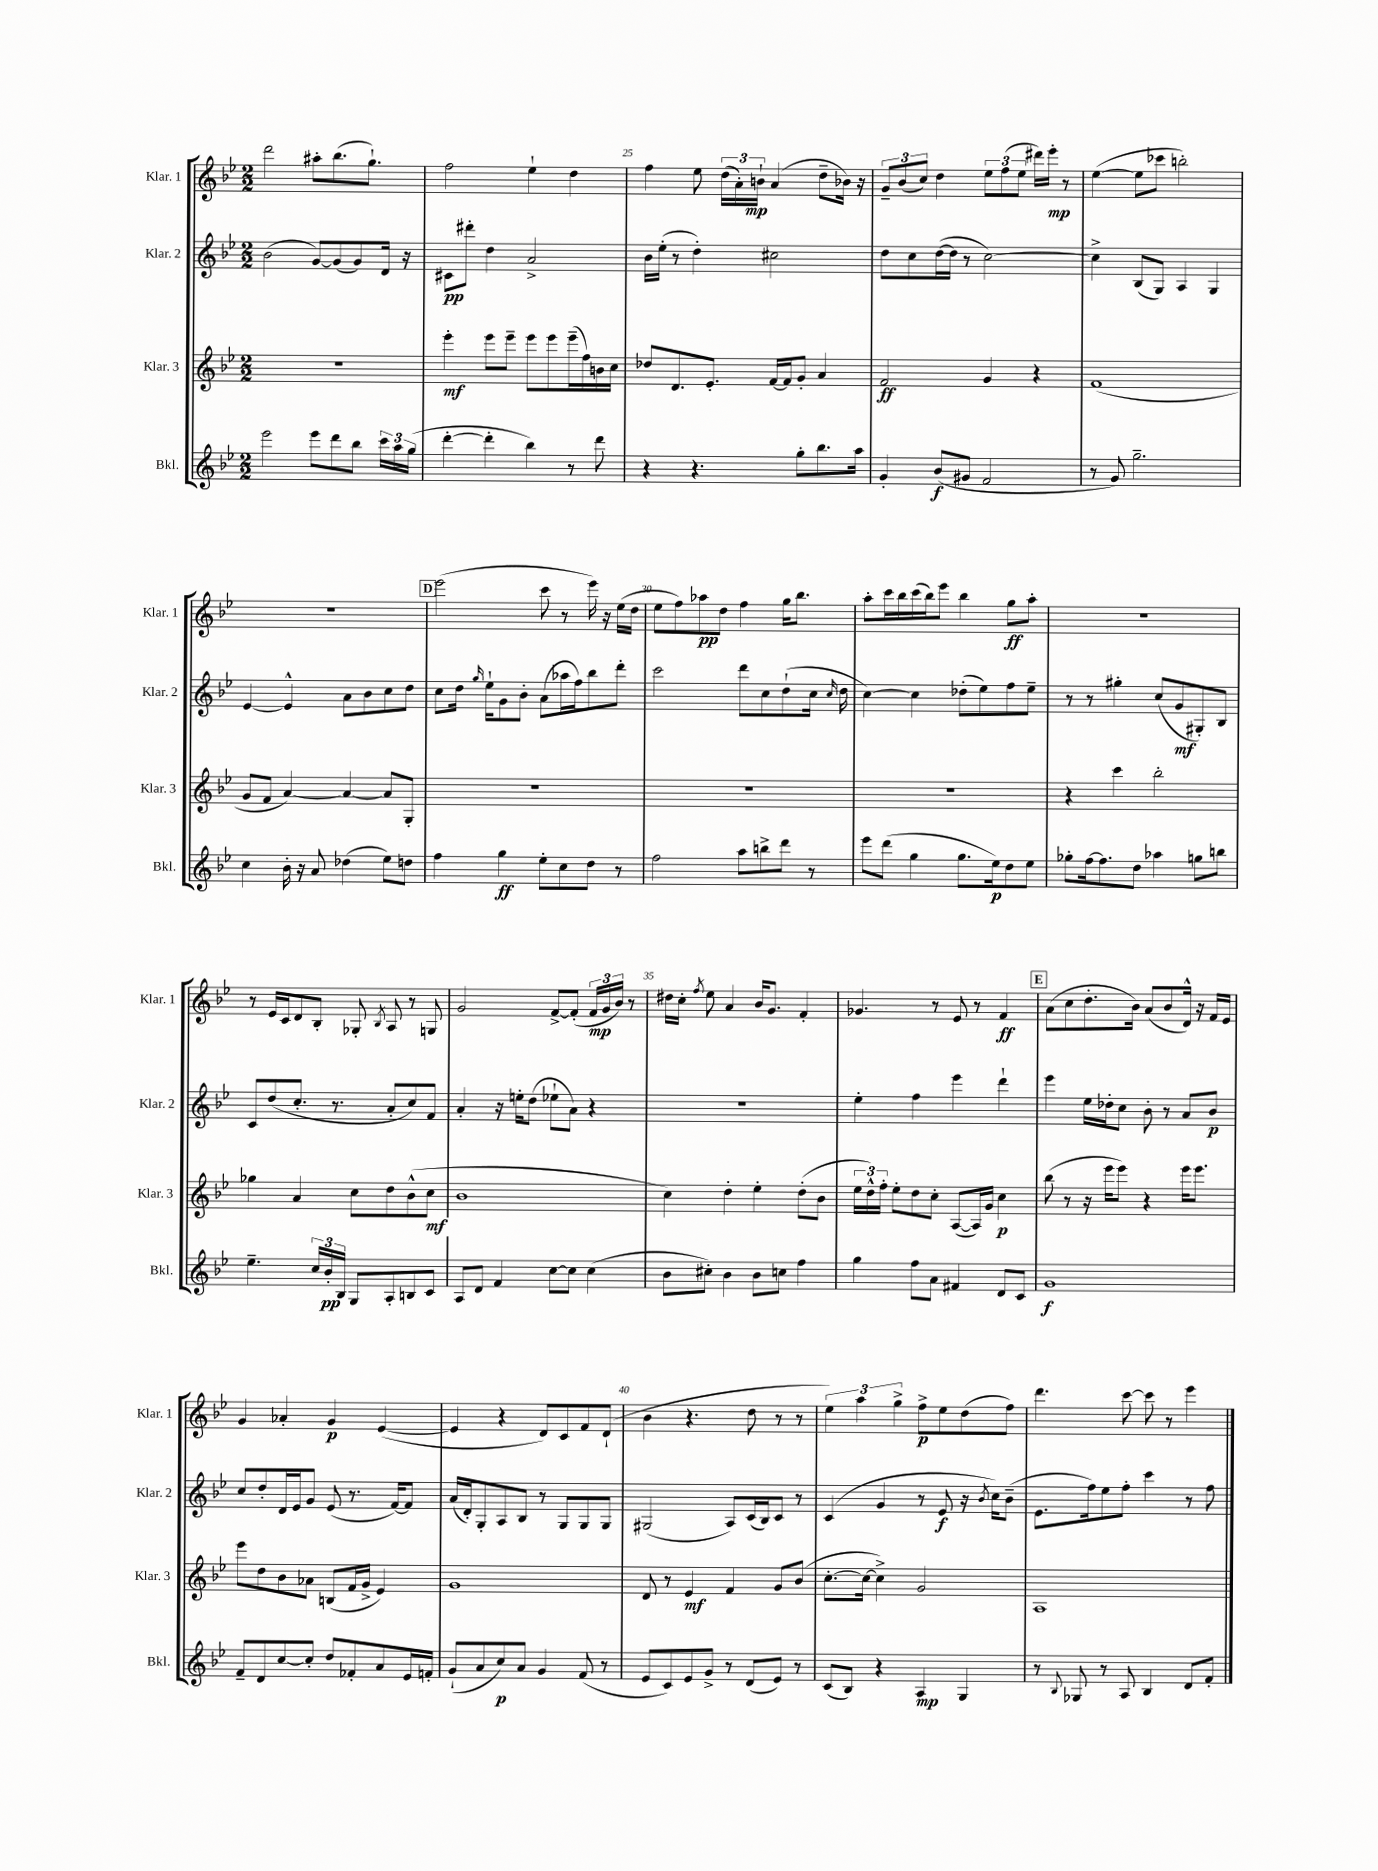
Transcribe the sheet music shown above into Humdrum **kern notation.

**kern	**kern	**kern	**kern
*staff4	*staff3	*staff2	*staff1
*clefG2	*clefG2	*clefG2	*clefG2
*k[b-e-]	*k[b-e-]	*k[b-e-]	*k[b-e-]
*M2/2	*M2/2	*M2/2	*M2/2
2eee-\	1r	(2b-\	2ddd\
8eee-\L	.	[8g/L)	8aa#'\L
8ddd\	.	(8g/]	(8.bb-\
8bb-\J	.	8g/)	.
.	.	.	8.gg`\J)
24ccc\LL	.	16d/Jk	.
24aa\	.	.	.
.	.	16r	.
(24gg\JJ	.	.	.
=	=	=	=
[4ddd'\	4eee-'\	8c#\L	2ff\
.	.	8ddd#'\J	.
4ddd'\]	8eee-\L	4dd\	.
.	8eee-~\J	.	.
4bb-\)	8eee-\L	2a^/	4ee-`\
.	8eee-\	.	.
8r	(16eee-~\L	.	4dd\
.	16ff\)	.	.
8ddd\	16b\	.	.
.	16cc\JJ	.	.
=	=	=	=
4r	8dd-/L	16b-\LL	4ff\
.	.	(16ee-'\JJ	.
.	8.d/	8r	.
4.r	.	4dd'\)	8ee-\
.	8.e-'/J	.	.
.	.	.	(24dd\LL
.	.	.	24a'\)
.	.	.	24b`\JJ
.	[16f/LL	2cc#\	(4a/
.	16f/]J	.	.
8gg'\L	8g'/J	.	.
8.bb-\	4a/	.	8dd~\L
.	.	.	16b-\Jk)
16aa\Jk	.	.	16r
=	=	=	=
4g'/	2f/	8dd\L	12g~/L
.	.	.	(12b-/
.	.	8cc\	.
.	.	.	12cc/J)
(8b-/L	.	([16dd\L	4dd\
.	.	16dd\]JJ	.
8g#/J	.	8r	.
2f/	4g/	[2cc\)	12ee-\L
.	.	.	(12ff\
.	.	.	12ee-\J
.	4r	.	16ddd#\LL)
.	.	.	16eee-'\JJ
.	.	.	8r
=	=	=	=
8r	(1f	4cc^\]	([4ee-\
8g/)	.	.	.
2.gg~\	.	(8B-/L	8ee-\]L
.	.	8G/J)	8ccc-\J
.	.	4A/	2bb'\)
.	.	4G/	.
=	=	=	=
4cc\	8g/L	[4e-/	1r
.	8f/J	.	.
16b-'\	[4a/)	4e-^^/]	.
16r	.	.	.
8a/	.	.	.
(4dd-\	4a/_	8a\L	.
.	.	8b-\	.
8ee-\L)	8a/]L	8cc\	.
8dd\J	8G'/J	8dd\J	.
=	=	=	=
4ff\	1r	8cc\L	(2eee-\
.	.	16dd\Jk	.
.	.	16qqgg/	.
.	.	16ee-`\LK	.
4gg\	.	8g\	.
.	.	8b-'\J	.
8ee-'\L	.	(8a\L	8ccc\
8cc\	.	16aa-\L	8r
.	.	16ff\J)	.
8dd\J	.	8bb-\	16eee-\)
.	.	.	16r
8r	.	8ddd'\J	(16ee-\LL
.	.	.	16dd\JJ
=	=	=	=
2ff\	1r	2ccc\	8ee-\L
.	.	.	8ff\)
.	.	.	8aa-\
.	.	.	8dd\J
8aa\L	.	8ddd\L	4ff\
8bb^\	.	8cc\	.
8ddd\J	.	(8dd`\	16gg\LK
.	.	.	8.bb-\J
8r	.	16cc\Jk	.
.	.	16qqcc/	.
.	.	16dd\	.
=	=	=	=
8eee-\L	1r	[4cc\)	8aa'\L
(8ddd\J	.	.	16ccc\L
.	.	.	16bb-\
4gg\	.	4cc\]	(16ccc\
.	.	.	16bb-\J)
.	.	.	8eee-\J
8.gg\L	.	(8dd-'\L	4bb-\
.	.	8ee-\)	.
16ee-\k)	.	.	.
8dd\	.	8ff\	8gg\L
8ee-\J	.	8ee-~\J	8aa'\J
=	=	=	=
8gg-'\L	4r	8r	1r
[16ff\k	.	8r	.
8.ff\]	.	.	.
.	4ccc\	4gg#'\	.
8dd\J	.	.	.
4aa-\	2bb-'\	(8cc/L	.
.	.	8g/	.
8gg\L	.	8G#'/)	.
8bb\J	.	8B-/J	.
=	=	=	=
4.ee-~\	4gg-\	8c/L	8r
.	.	(8dd/	16e-/LL
.	.	.	16c/J
.	4a/	8.cc'/J	8d/
24cc/LL	.	.	8B-'/J
24b-'/	.	.	.
.	.	8.r	.
24B-/JJ	.	.	.
8G/L	8cc\L	.	8G-'/
.	.	.	8qB-/
8A'/	8dd\	8a'/L	8A/
8B/	(8b-^^\	8cc/)	8r
8c/J	8cc\J	8f/J	8G/
=	=	=	=
8A/L	1b-	4a'/	2g/
8d/J	.	.	.
4f/	.	16r	.
.	.	16ee'\LK	.
.	.	(8dd\J	.
[8cc\L	.	8ee-`\L	[8f^/L
8cc\]J	.	8a\J)	(8f'/]J
(4cc\	.	4r	24f/LL
.	.	.	24g/
.	.	.	24b-/JJ)
.	.	.	8r
=	=	=	=
8b-\L	4cc\)	1r	16dd#\LL
.	.	.	16cc'\JJ
.	.	.	8qff/
8cc#'\J)	.	.	8ee-\
4b-\	4dd'\	.	4a/
8b-\L	4ee-'\	.	16b-/LK
.	.	.	8.g/J
8cc\J	.	.	.
4ff\	(8dd'\L	.	4f'/
.	8b-\J	.	.
=	=	=	=
4gg\	24ee-\LL	4ee-'\	4.g-/
.	24dd^^\)	.	.
.	24ff'\JJ	.	.
.	8ee-'\L	.	.
8ff\L	8dd\	4ff\	.
8a\J	8cc'\J	.	8r
4f#/	([8A/L	4eee-\	8e-/
.	16A/]L)	.	8r
.	16g/JJ	.	.
8d/L	4cc\	4ddd`\	4f/
8c/J	.	.	.
=	=	=	=
1g	(8bb-\	4eee-\	(8a\L
.	8r	.	8cc\
.	16r	16ee-\LL	8.dd'\
.	16eee-\LK	16dd-'\J	.
.	8eee-\J)	8cc\J	.
.	.	.	16b-\Jk)
.	4r	8b-'\	(8a/L
.	.	8r	8b-/
.	16eee-\LK	8a/L	16d^^/Jk)
.	8.eee-\J	.	16r
.	.	8b-/J	16f/LL
.	.	.	16e-/JJ
=	=	=	=
8f~/L	8eee-\L	8cc/L	4g/
8d/	8dd\	8dd'/	.
[8cc/	8b-\	16d/L	4a-'/
.	.	16e-/J	.
8cc'/]J	8a-\J	8g/J	.
8dd/L	(8B/L	(8e-/	4g/
8f-'/	16f/L	8.r	.
.	16g^/JJ	.	.
8a/	4e-/)	.	([4e-/
.	.	[16f/LK)	.
16e-/L	.	8f/]J	.
16f'/JJ	.	.	.
=	=	=	=
(8g`/L	1g	(16a/LL	4e-/]
.	.	16d'/J)	.
8a/	.	8G'/	.
8cc/)	.	8A/	4r
8a/J	.	8B-/J	.
4g/	.	8r	8d/L)
.	.	8G/L	8c/
(8f/	.	8G/	8f/
8r	.	8G/J	(8d`/J
=	=	=	=
8e-/L	8d/	(2G#/	4b-\
8c/)	8r	.	.
8e-/	4e-/	.	4.r
8g^/J	.	.	.
8r	4f/	8A/L)	.
(8d/L	.	(16c/L	8dd\
.	.	16B-/J)	.
8e-/J)	8g/L	8c/J	8r
8r	(8b-/J	8r	8r
=	=	=	=
(8c/L	[8.cc'\L	(4c/	6ee-\)
8B-/J)	.	.	.
.	.	.	6aa\
.	16cc\_Jk	.	.
4r	4cc^\])	4g/	.
.	.	.	6gg^\
4A/	2g/	8r	8ff^\L
.	.	8e-/	8ee-\
4G/	.	16r	(8dd\
.	.	8qb-/	.
.	.	16cc\LK)	.
.	.	(8b-~\J	8ff\J)
=	=	=	=
8r	1A	8.e-\L	4.ddd\
8qqB-/	.	.	.
8G-/	.	.	.
.	.	16ff\k)	.
8r	.	8ee-\	.
8A/	.	8ff'\J	[8ccc\
4B-/	.	4ccc\	8ccc\]
.	.	.	8r
8d/L	.	8r	4eee-\
8f'/J	.	8ff\	.
==	==	==	==
*-	*-	*-	*-
